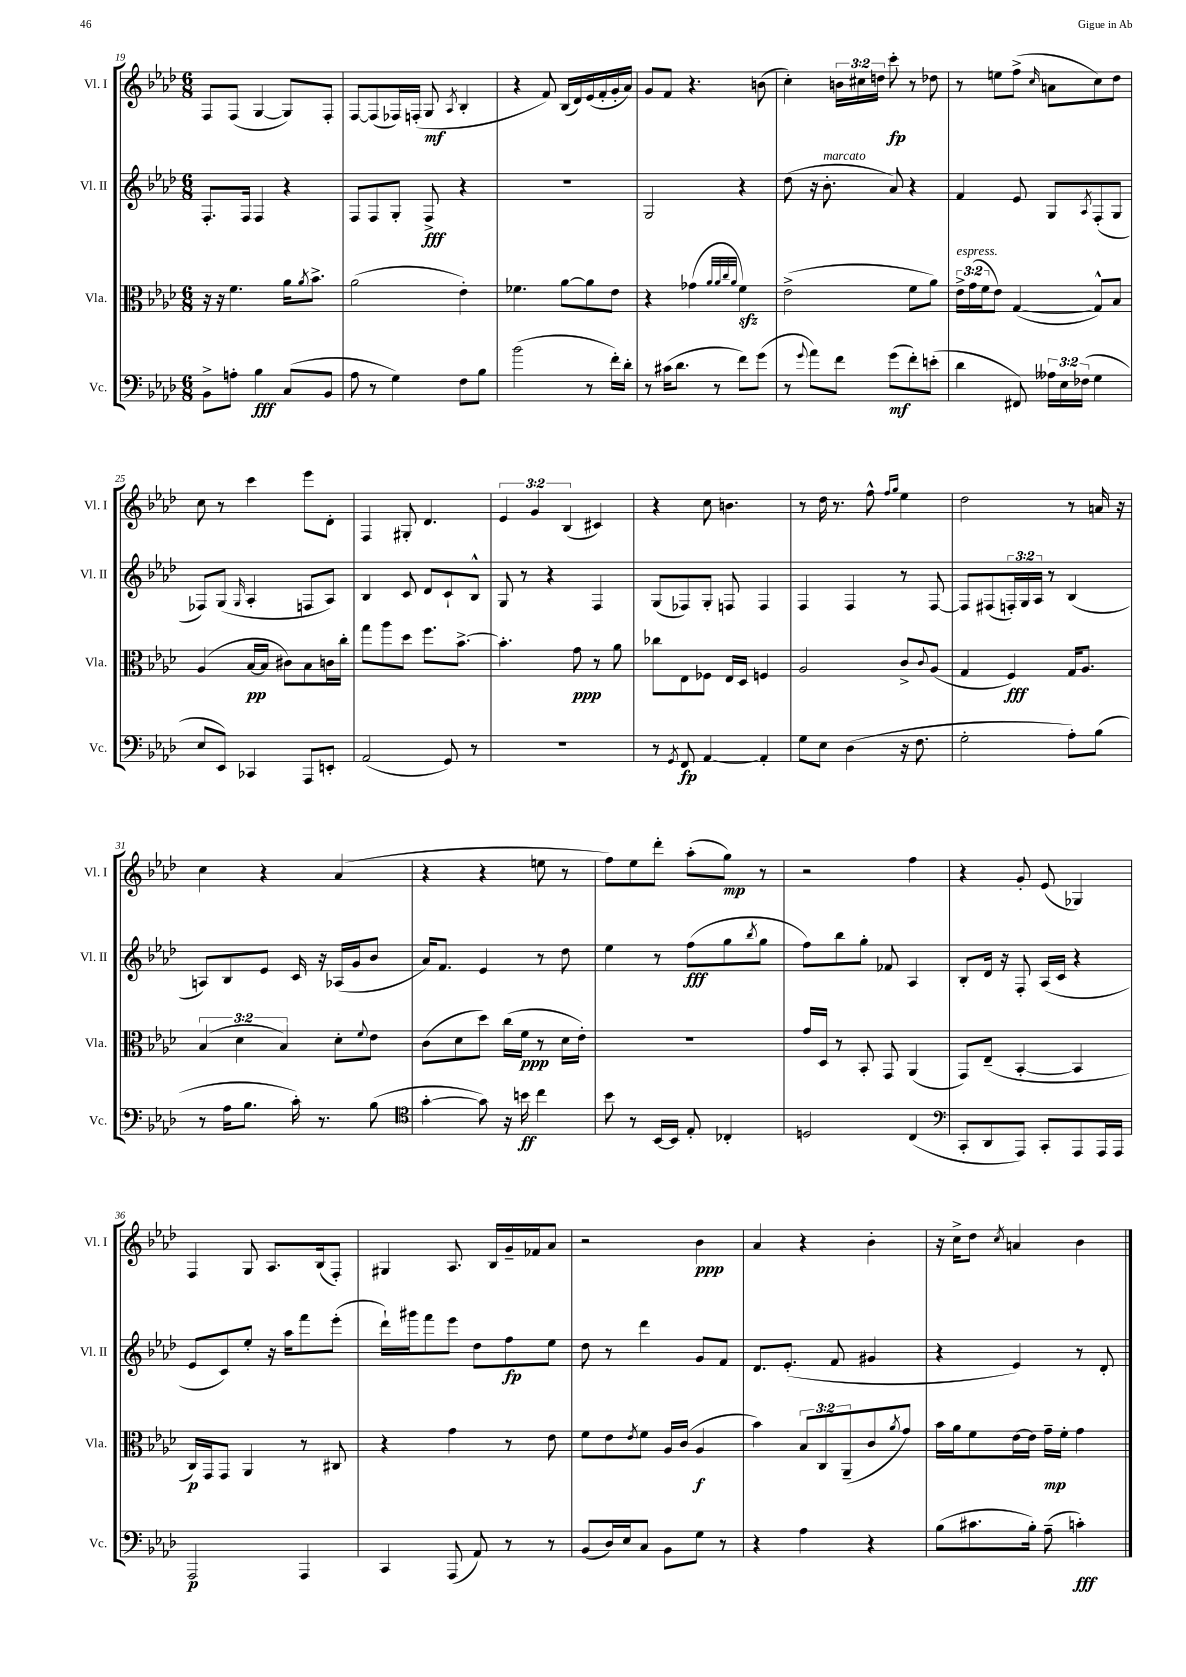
<<
\new StaffGroup <<
\new Staff = "s0" \with { instrumentName = "Vl. I" shortInstrumentName = "Vl. I" } {
    \clef treble \key aes \major \numericTimeSignature \time 6/8 \override Staff.TupletNumber.text = #tuplet-number::calc-fraction-text
    f8 f8( g4~ g8) f8-. |
    f8~ f8( fes16) f16-.( g8\mf \acciaccatura { aes8 } bes4-. |
    r4 f'8) bes16( des'16) ees'16( f'16-. g'16-. aes'16) |
    g'8 f'8 r4. b'8( |
    c''4-.) \tuplet 3/2 { b'16 cis''16 d''16 } c'''8-.\fp r8 des''8 |
    r8 e''8 f''8->( \grace { c''16 } a'8 c''8) des''8 |
    c''8 r8 c'''4 ees'''8 des'8-. |
    f4 gis8-. des'4. |
    \tuplet 3/2 { ees'4 g'4 bes4( } cis'4) |
    r4 c''8 b'4. |
    r8 des''16 r8. f''8-^ \grace { f''16 g''16 } ees''4 |
    des''2 r8 a'16 r16 |
    c''4 r4 aes'4( |
    r4 r4 e''8 r8 |
    f''8) ees''8 des'''8-. aes''8-.( g''8\mp) r8 |
    r2 f''4 |
    r4 g'8-. ees'8( ges4) |
    f4 g8 aes8. bes16( f8-.) |
    gis4 aes8. bes16 g'16-- fes'16 aes'8 |
    r2 bes'4\ppp |
    aes'4 r4 bes'4-. |
    r16 c''16-> des''8 \acciaccatura { c''8 } a'4 bes'4 \bar "|." |
}
\new Staff = "s1" \with { instrumentName = "Vl. II" shortInstrumentName = "Vl. II" } {
    \clef treble \key aes \major \numericTimeSignature \time 6/8 \override Staff.TupletNumber.text = #tuplet-number::calc-fraction-text
    f8.-. f16 f4 r4 |
    f8 f8 g8-. f8->\fff r4 |
    R2. |
    g2 r4 |
    des''8( r16 bes'8.-.^\markup { \italic "marcato" } aes'8) r4 |
    f'4 ees'8 g8 \acciaccatura { aes8 } f8-.( g8 |
    fes8) g8( \grace { g16 } aes4-. f8 aes8) |
    bes4 c'8 des'8 c'8-! bes8-^ |
    g8 r8 r4 f4 |
    g8( fes8) g8-. f8 f4 |
    f4 f4 r8 f8~ |
    f8 fis8( \tuplet 3/2 { f16-.) g16 aes16 } r8 bes4( |
    a8) bes8 ees'8 c'16 r16 aes16( g'16 bes'8 |
    aes'16) f'8. ees'4 r8 des''8 |
    ees''4 r8 f''8\fff( g''8 \acciaccatura { bes''8 } g''8 |
    f''8) bes''8 g''8-. fes'8 aes4 |
    bes8-. des'16 r16 f8-. aes16( c'16 r4 |
    ees'8 c'8) ees''8-. r16 aes''16 f'''8 ees'''8-.( |
    des'''16-!) gis'''16 f'''8 ees'''8 des''8 f''8\fp ees''8 |
    des''8 r8 des'''4 g'8 f'8 |
    des'8. ees'8.-.( f'8 gis'4 |
    r4 ees'4) r8 des'8-. \bar "|." |
}
\new Staff = "s2" \with { instrumentName = "Vla." shortInstrumentName = "Vla." } {
    \clef alto \key aes \major \numericTimeSignature \time 6/8 \override Staff.TupletNumber.text = #tuplet-number::calc-fraction-text
    r16 r16 f'4. aes'16 \acciaccatura { aes'8 } bes'8.-> |
    aes'2( ees'4-.) |
    fes'4. aes'8~ aes'8 ees'8 |
    r4 ges'4( \grace { aes'32 aes'32 c''32 aes'32 } f'4\sfz) |
    ees'2->( f'8 aes'8) |
    \tuplet 3/2 { ees'16->^\markup { \italic "espress." } g'16( f'16 } ees'8) g4~( g8-^) bes8 |
    aes4( bes16~\pp bes16 cis'8) bes8 c'16 c''16-. |
    g''8 aes''8 des''8 f''8. bes'8.~-> |
    bes'4.-. g'8\ppp r8 aes'8 |
    ces''8 ees8 fes8 ees16 des16 f4 |
    aes2 c'8-> \appoggiatura { c'8 } aes8( |
    g4 f4\fff) g16 aes8. |
    \tuplet 3/2 { bes4( des'4 bes4) } des'8-. \appoggiatura { f'8 } ees'8 |
    c'8( des'8 des''8) c''16( f'16\ppp r8 des'16 ees'16-.) |
    R2. |
    g'16 des16 r8 bes,8-. g,8 aes,4( |
    g,8) ees8--( bes,4~-. bes,4 |
    c16\p) g,16 g,8 aes,4 r8 cis8 |
    r4 g'4 r8 ees'8 |
    f'8 ees'8 \acciaccatura { ees'8 } f'8 aes16 c'16( aes4\f |
    bes'4) \tuplet 3/2 { bes8 c8 aes,8--( } c'8 \acciaccatura { aes'8 } g'8) |
    bes'16 aes'16 f'8 ees'16~ ees'16 g'16--\mp f'16-. g'4 \bar "|." |
}
\new Staff = "s3" \with { instrumentName = "Vc." shortInstrumentName = "Vc." } {
    \clef bass \key aes \major \numericTimeSignature \time 6/8 \override Staff.TupletNumber.text = #tuplet-number::calc-fraction-text
    bes,8-> a8-. bes4\fff c8( bes,8 |
    aes8 r8 g4) f8 bes8 |
    bes'2( r8 f'16-.) des'16-. |
    r8 cis'16( des'8. r8 f'8) g'8( |
    r8 \appoggiatura { g'8 } aes'8) f'8 g'8\mf( f'8-.) e'8-.( |
    des'4 fis,8) \tuplet 3/2 { aeses16 ees16 fes16( } g4 |
    ees8 ees,8) ces,4 aes,,8 e,8-. |
    aes,2( g,8) r8 |
    R2. |
    r8 \acciaccatura { g,8 } f,8\fp aes,4~ aes,4-. |
    g8 ees8 des4( r16 f8. |
    g2-. aes8-.) bes8( |
    r8 aes16 bes8. c'16-.) r8. bes8( |
    \clef tenor g'4~-. g'8) r16 b'16\ff c''4 |
    bes'8 r8 bes,16~ bes,16 ees8-. ces4-. |
    d2 c4( |
    \clef bass c,8-. des,8 aes,,8) c,8-. aes,,8 aes,,16 aes,,16 |
    aes,,2\p aes,,4 |
    c,4 aes,,8( aes,8) r8 r8 |
    bes,8( des16) ees16 c8 bes,8 g8 r8 |
    r4 aes4 r4 |
    bes8( cis'8. bes16-.) aes8--( c'4-.\fff) \bar "|." |
}
>>
>>
\layout { \context { \Score currentBarNumber = #19 } }
